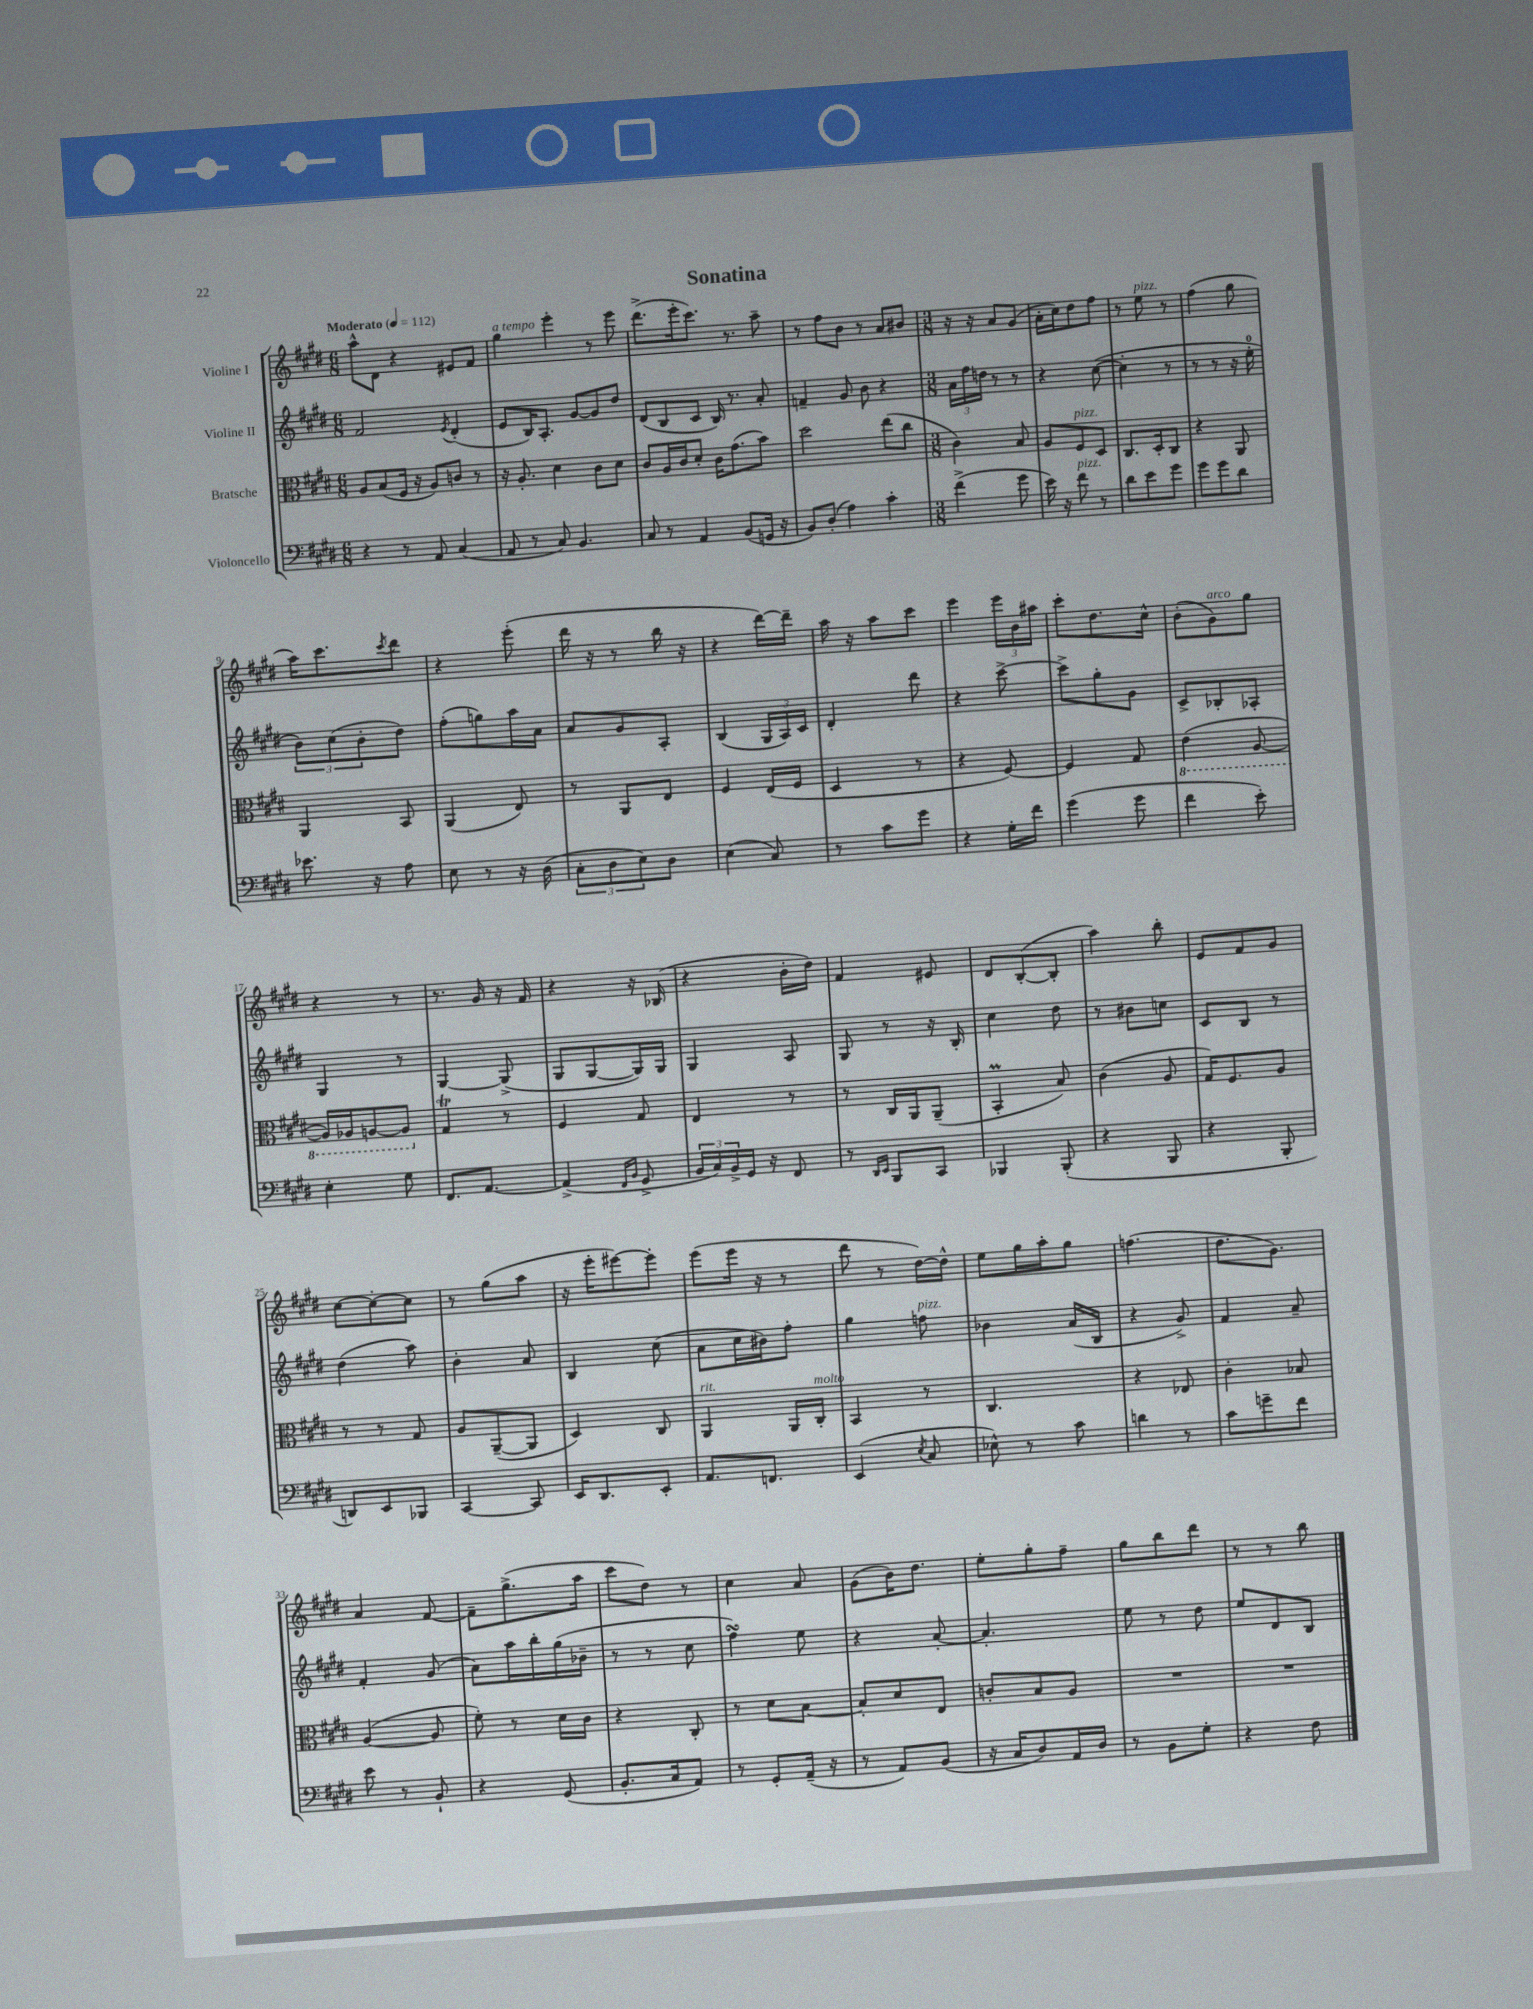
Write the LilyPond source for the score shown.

\header { title = "Sonatina" }
<<
\new StaffGroup <<
\new Staff = "s0" \with { instrumentName = "Violine I" } {
    \clef treble \key e \major \numericTimeSignature \time 6/8 \tempo "Moderato" 4 = 112
    a''8-^ dis'8 r4 eis'8 fis'8 |
    gis''4^\markup { \italic "a tempo" } e'''4-. r8 e'''8 |
    dis'''8.->( e'''16-. cis'''8.) r8. a''8-- |
    r8 fis''8 b'8 r8 a'8 bis'8 |
    \numericTimeSignature \time 3/8 r16 r16 a'8 gis'8( |
    a'16-. cis''16) dis''8 fis''8 |
    r8 e''8^\markup { \italic "pizz." } r8 |
    fis''4( gis''8 |
    a''16) cis'''8. \acciaccatura { cis'''8 } dis'''8 |
    r4 e'''8-.( |
    dis'''16 r16 r8 b''16 r16 |
    r4 dis'''16~) dis'''16-- |
    a''16 r16 a''8 cis'''8 |
    e'''4 \tuplet 3/2 { e'''16 b'16 ais''16 } |
    cis'''8-. dis''8. cis''16-^ |
    b'8-.( gis'8^\markup { \italic "arco" }) gis''8 |
    r4 r8 |
    r8. gis'16 r16 fis'16 |
    r4 r16 bes16( |
    r4 b'16-. dis''16) |
    fis'4 eis'8 |
    dis'8 b8~-.( b8-. |
    a''4) b''8-. |
    e'8 fis'8 gis'8 |
    cis''8~ cis''8~-. cis''8 |
    r8 gis''8( a''8 |
    r16 e'''16-. eis'''8~) eis'''8-. |
    e'''8( e'''16 r16 r8 |
    dis'''8 r8 dis''16~) dis''16-^ |
    e''8 gis''16 a''16-. gis''8 |
    f''4.( |
    dis''8. gis'8.) |
    a'4 fis'8~ |
    fis'8-- gis''8.->( a''16 |
    cis'''8 dis''8) r8 |
    cis''4 a'8 |
    gis'8( b'16) dis''8. |
    e''8-. gis''8-. fis''8-- |
    gis''8 b''8 dis'''8 |
    r8 r8 b''8 \bar "|." |
}
\new Staff = "s1" \with { instrumentName = "Violine II" } {
    \clef treble \key e \major \numericTimeSignature \time 6/8
    fis'2 \acciaccatura { e'8 } dis'4-.( |
    e'8 b16) a8.-. gis'8~ gis'8 dis''8 |
    dis'8( b8 cis'8 b16) r8. a'8-. |
    f'4-- gis'8 b'8 r4 |
    \numericTimeSignature \time 3/8 \tuplet 3/2 { a'16 fis''16 d''16 } r8 r8 |
    r4 cis''8~( |
    cis''4-. r8 |
    r8 r8 r16 e''16-0-. |
    \tuplet 3/2 { b'8) cis''8( b'8-. } dis''8) |
    fis''8-.( g''8) a''16 a'16 |
    a'8 gis'8 a8-. |
    b4( \tuplet 3/2 { gis16 a16) cis'16 } |
    dis'4-. dis'''8 |
    r4 cis'''8~-> |
    cis'''8-> gis''8-. gis'8 |
    cis'8-> bes8-. aes8-. |
    gis4 r8 |
    gis4~ gis8->( |
    gis8 gis8~ gis16) gis16 |
    gis4 a8 |
    gis8 r8 r16 b16-. |
    cis''4 dis''8 |
    r8 bis'8 c''8 |
    cis'8 b8 r8 |
    dis''4( a''8) |
    b'4-. a'8 |
    b4 cis''8( |
    a'8 cis''16 bis'16) fis''8-. |
    gis''4 f''8^\markup { \italic "pizz." } |
    bes'4 a'16( b16 |
    r4 gis'8->) |
    fis'4 a'8-- |
    fis'4-. gis'8( |
    a'8) a''16 b''16-. gis''16( bes'16-- |
    r8 r8 cis''8 |
    fis''4\turn) e''8 |
    r4 a'8~-. |
    a'4.-. |
    e''8 r8 dis''8 |
    e''8 dis'8 b8 \bar "|." |
}
\new Staff = "s2" \with { instrumentName = "Bratsche" } {
    \clef alto \key e \major \numericTimeSignature \time 6/8
    a8 b8( fis16 r16 a8) c'8 r8 |
    r16 a8.-. dis'4 cis'8 dis'8 |
    cis'8 a16 cis'16 dis'8-. cis'16 gis'8.( b'8) |
    dis''2 e''8( cis''8 |
    \numericTimeSignature \time 3/8 cis'4) b8 |
    a8 fis8^\markup { \italic "pizz." } dis8 |
    cis8. dis16-. cis8 |
    r4 a,8 |
    a,4 b,8 |
    a,4( e8) |
    r8 a,8 e8 |
    fis4 e16( fis16 |
    dis4 r8 |
    r4 fis8~) |
    fis4 gis8 |
    \ottava #-1 e4( a,8~ |
    a,16) aes,16 a,8~ a,8 \ottava #0 |
    gis4\trill r8 |
    fis4 gis8 |
    e4 r8 |
    r8 cis16 a,16 a,8--( |
    b,4-.\prall b8) |
    cis'4( a8 |
    gis16) fis8. a8 |
    r8 r8 gis8 |
    a8 a,8~--( a,8 |
    dis4) cis8 |
    a,4^\markup { \italic "rit." } a,16 cis16-.^\markup { \italic "molto" } |
    b,4 r8 |
    cis4. |
    r4 ees8 |
    cis'4-. bes8 |
    a4~( a8 |
    fis'8-.) r8 dis'16 cis'16 |
    r4 cis8-. |
    r8 dis'8 b8~ |
    b8-. dis'8 e8 |
    c'8-. b8 a8 |
    R4. |
    R4. \bar "|." |
}
\new Staff = "s3" \with { instrumentName = "Violoncello" } {
    \clef bass \key e \major \numericTimeSignature \time 6/8
    r4 r8 a,8 cis4( |
    a,8 r8 cis8) b,4. |
    cis8 r8 a,4 b,8( g,16 r16 |
    b,8) dis8-.( a4) cis'4-. |
    \numericTimeSignature \time 3/8 fis'4->( gis'8 |
    e'16) r16 fis'8^\markup { \italic "pizz." } r8 |
    dis'8 e'8 gis'8 |
    gis'8 gis'8 dis'8 |
    ees'8. r16 a8 |
    e8 r8 r16 dis16( |
    \tuplet 3/2 { cis8-. dis8 e8) } dis8 |
    e4( cis8) |
    r8 cis'8 gis'8 |
    r4 gis16-. fis'16 |
    gis'4( gis'8 |
    fis'4 e'8-.) |
    e4-. gis8 |
    fis,8. a,8.~ |
    a,4->( \grace { fis,16 b,16 } gis,8-> |
    \tuplet 3/2 { b,16 cis16) b,16-> } gis,16 r16 fis,8 |
    r8 \grace { dis,16 e,16 } b,,8 cis,8 |
    bes,,4 bes,,8-.( |
    r4 b,,8 |
    r4 b,,8-. |
    d,8) e,8 bes,,8 |
    cis,4~ cis,8 |
    e,16 dis,8. e,8-. |
    a,8. f,8. |
    e,4( \acciaccatura { e8 } cis8 |
    ees8-^) r8 cis'8 |
    d'4 r8 |
    cis'8 g'8-- fis'8 |
    e'8 r8 b,8-! |
    r4 gis,8( |
    b,8.-. cis16 a,8) |
    r8 gis,8-. a,16--( r16 |
    r8 a,8) b,8( |
    r16 cis16 dis8) a,16 dis16 |
    r8 b,8 gis8-. |
    r4 fis8 \bar "|." |
}
>>
>>
